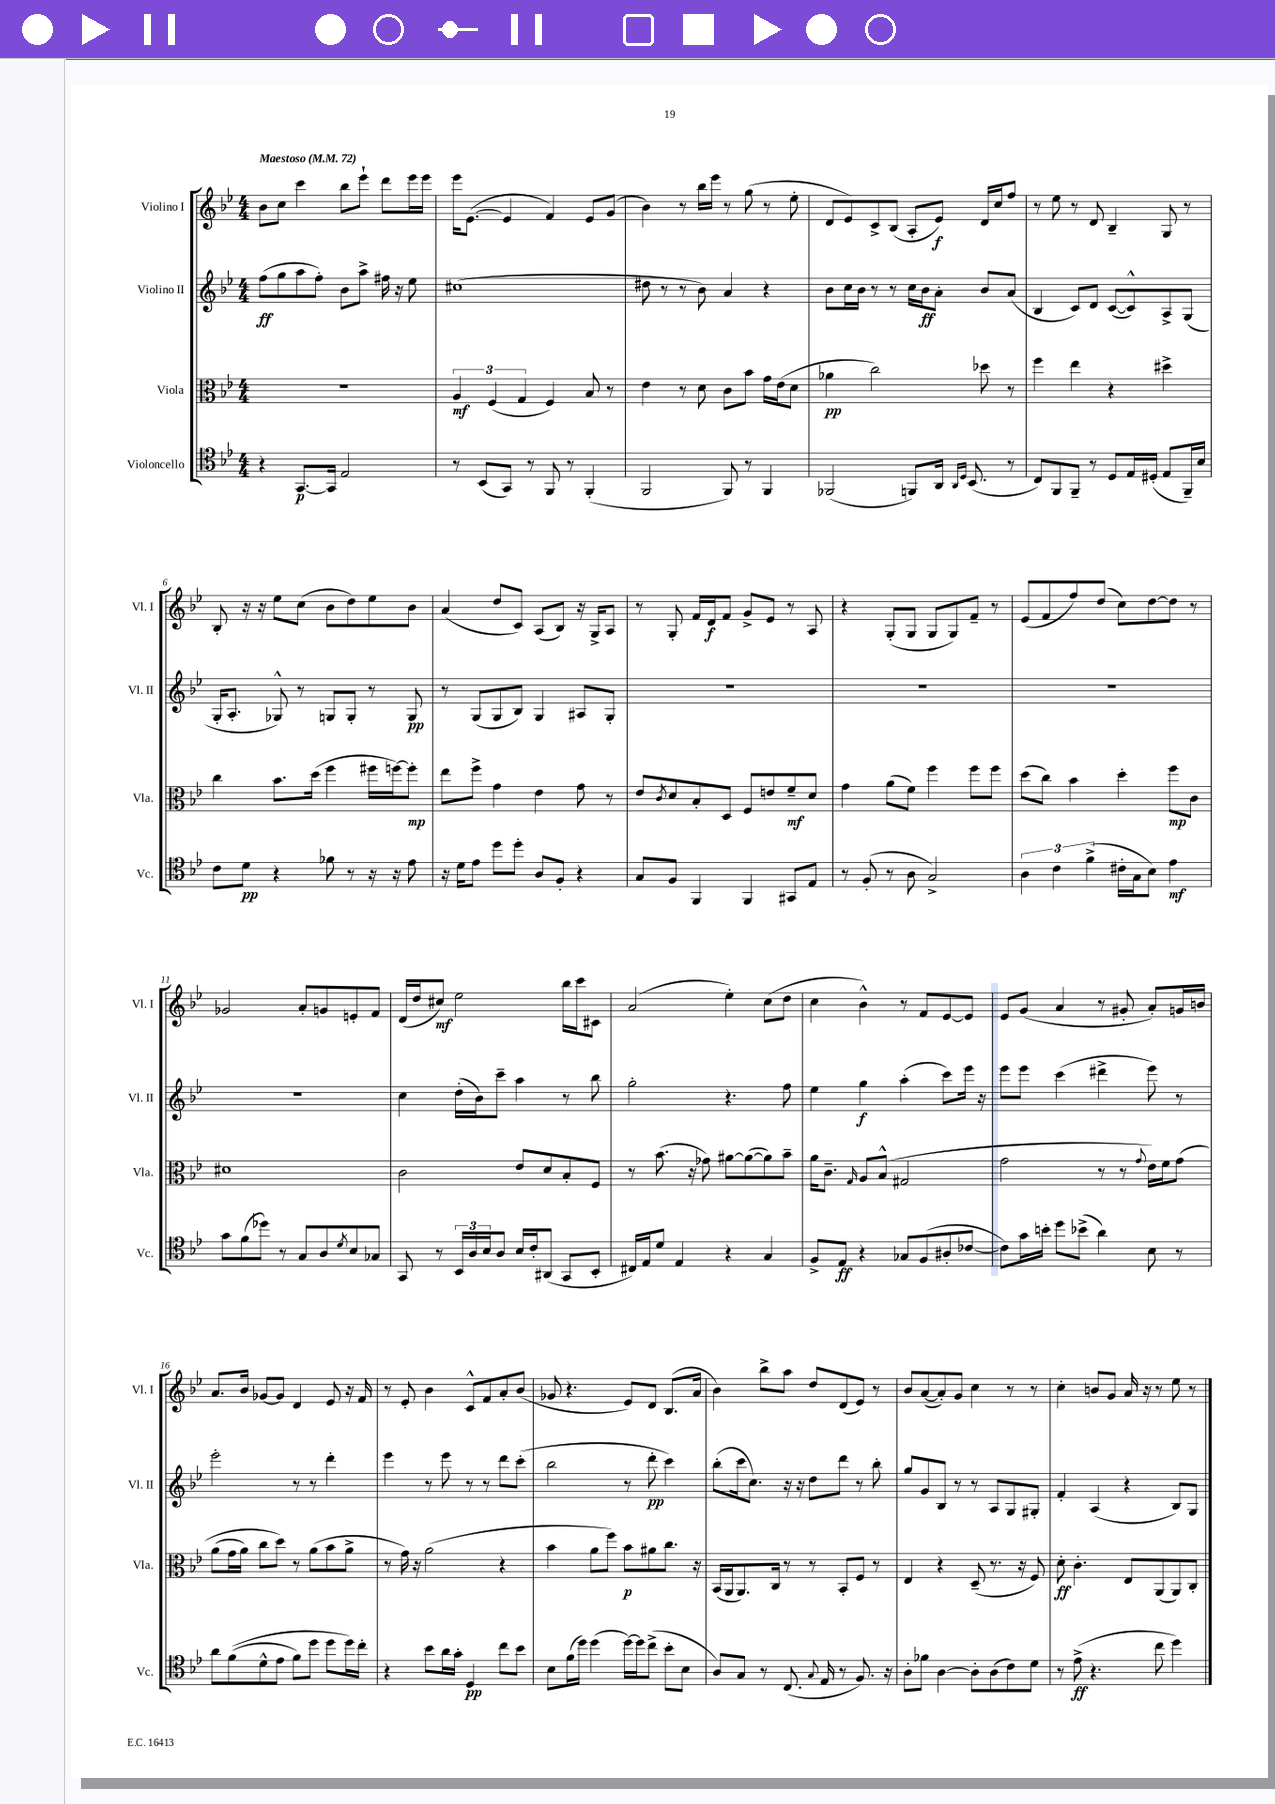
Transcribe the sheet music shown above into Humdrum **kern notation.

**kern	**dynam	**kern	**dynam	**kern	**dynam	**kern	**dynam
*part4	*part4	*part3	*part3	*part2	*part2	*part1	*part1
*staff4	*staff4	*staff3	*staff3	*staff2	*staff2	*staff1	*staff1
*I"Violoncello	*	*I"Viola	*	*I"Violino II	*	*I"Violino I	*
*I'Vc.	*	*I'Vla.	*	*I'Vl. II	*	*I'Vl. I	*
*clefC4	*	*clefC3	*	*clefG2	*	*clefG2	*
*k[b-e-]	*	*k[b-e-]	*	*k[b-e-]	*	*k[b-e-]	*
*M4/4	*	*M4/4	*	*M4/4	*	*M4/4	*
*MM72	*	*MM72	*	*MM72	*	*MM72	*
=1	=1	=1	=1	=1	=1	=1	=1
!	!	!	!	!	!	!LO:TX:a:B:t=Maestoso	!
4r	.	1r	.	(8ff\L	ff	8b-\L	.
.	.	.	.	8gg\	.	8cc\J	.
[8.GG/L	p	.	.	8aa\	.	4ccc\	.
.	.	.	.	8ff'\J)	.	.	.
16GG/Jk]	.	.	.	.	.	.	.
2E-/	.	.	.	8b-\L	.	8bb-\L	.
.	.	.	.	8aa^\J	.	8eee-`\J	.
.	.	.	.	16ff#X\	.	8ddd\L	.
.	.	.	.	16r	.	.	.
.	.	.	.	8ee-\	.	16eee-\L	.
.	.	.	.	.	.	16eee-\JJ	.
=2	=2	=2	=2	=2	=2	=2	=2
8r	.	6A/	mf	(1cc#X	.	16eee-\KL	.
.	.	.	.	.	.	([8.e-\J	.
(8BB-/L	.	.	.	.	.	.	.
.	.	(6F/	.	.	.	.	.
8GG/J)	.	.	.	.	.	4e-/]	.
.	.	6G/	.	.	.	.	.
8r	.	.	.	.	.	.	.
8FF/	.	4F/)	.	.	.	4f/)	.
8r	.	.	.	.	.	.	.
(4FF'/	.	8B-/	.	.	.	8e-/L	.
.	.	8r	.	.	.	(8g/J	.
=3	=3	=3	=3	=3	=3	=3	=3
2FF/	.	4e-\	.	8dd#X\	.	4b-\)	.
.	.	.	.	8r	.	.	.
.	.	8r	.	8r	.	8r	.
.	.	8d\	.	8b-\)	.	16bb-\LL	.
.	.	.	.	.	.	16eee-\JJ	.
8FF/)	.	8c\L	.	4a/	.	8r	.
8r	.	8b-\J	.	.	.	(8gg\	.
4FF/	.	16g\LL	.	4r	.	8r	.
.	.	(16e-\J	.	.	.	.	.
.	.	8d\J	.	.	.	8ee-'\	.
=4	=4	=4	=4	=4	=4	=4	=4
(2FF-X/	.	4a-X\	pp	8b-\L	.	8d/L	.
.	.	.	.	16cc\L	.	8e-/)	.
.	.	.	.	16b-\JJ	.	.	.
.	.	2cc\)	.	8r	.	8c^/	.
.	.	.	.	8r	.	(8B-/J	.
8FFn/L)	.	.	.	16cc\LL	.	8A'/L	.
.	.	.	.	16b-\J	ff	.	.
16AA/Jk	.	.	.	8a'\J	.	8e-/J)	f
16qqAA/LL	.	.	.	.	.	.	.
16qqD/JJ	.	.	.	.	.	.	.
(8.BB-/	.	.	.	.	.	.	.
.	.	8dd-X\	.	8b-/L	.	16d/LL	.
.	.	.	.	.	.	16cc/J	.
8r	.	8r	.	(8a/J	.	8ff/J	.
=5	=5	=5	=5	=5	=5	=5	=5
8C/L)	.	4ff\	.	4B-/	.	8r	.
8FF/	.	.	.	.	.	8ee-\	.
8FF~/J	.	4ee-\	.	8c/L)	.	8r	.
8r	.	.	.	8d/J	.	8d/	.
8D/L	.	4r	.	([8c/L	.	4B-~/	.
16E-/L	.	.	.	8c^^/])	.	.	.
(16D#X'/JJ	.	.	.	.	.	.	.
8E-/L	.	4dd#X^\	.	8A^/	.	8G/	.
16FF~/L)	.	.	.	(8G/J	.	8r	.
16B-/JJ	.	.	.	.	.	.	.
!!LO:LB:g=z
=6	=6	=6	=6	=6	=6	=6	=6
8c\L	.	4cc\	.	16G'/KL	.	8B-'/	.
.	.	.	.	8.A'/J	.	.	.
8d\J	pp	.	.	.	.	16r	.
.	.	.	.	.	.	16r	.
4r	.	8.b-\L	.	8G-X^^/)	.	8ee-\L	.
.	.	.	.	8r	.	(8cc\J	.
.	.	(16dd\Jk	.	.	.	.	.
8f-X\	.	4ff\	.	8Gn/L	.	8b-\L	.
8r	.	.	.	8G'/J	.	8dd\)	.
16r	.	16ff#X\LL	.	8r	.	8ee-\	.
16r	.	[16ffn\J)	.	.	.	.	.
8e-\	.	8ff'\J]	mp	8G/	pp	8b-\J	.
=7	=7	=7	=7	=7	=7	=7	=7
16r	.	8ee-\L	.	8r	.	(4a/	.
16d\KL	.	.	.	.	.	.	.
8e-\J	.	8ff^\J	.	(8G/L	.	.	.
8dd\L	.	4g\	.	8G/	.	8dd/L	.
8dd'\J	.	.	.	8B-/J)	.	8c/J)	.
8A/L	.	4e-\	.	4G/	.	(8A/L	.
8F'/J	.	.	.	.	.	8B-/J)	.
4r	.	8g\	.	8A#X/L	.	16r	.
.	.	.	.	.	.	16G^/KL	.
.	.	8r	.	8G'/J	.	8A/J	.
=8	=8	=8	=8	=8	=8	=8	=8
8G/L	.	8e-/L	.	1r	.	8r	.
.	.	8qc/	.	.	.	.	.
8F/J	.	8d/	.	.	.	8G'/	.
4FF/	.	8B-'/	.	.	.	16f/LL	.
.	.	.	.	.	.	16d/J	f
.	.	8D/J	.	.	.	8f/J	.
4FF/	.	8F/L	.	.	.	8g^/L	.
.	.	8en/	.	.	.	8e-/J	.
8GG#X/L	.	8f~/	mf	.	.	8r	.
8E-/J	.	8d/J	.	.	.	8A/	.
=9	=9	=9	=9	=9	=9	=9	=9
8r	.	4g\	.	1r	.	4r	.
(8F'/	.	.	.	.	.	.	.
8r	.	(8a\L	.	.	.	(8G'/L	.
8A\	.	8f\J)	.	.	.	8G/J	.
2G^/)	.	4ff\	.	.	.	8G/L	.
.	.	.	.	.	.	8G/)	.
.	.	8ff\L	.	.	.	8f~/J	.
.	.	8ff\J	.	.	.	8r	.
=10	=10	=10	=10	=10	=10	=10	=10
6A\	.	(8dd\L	.	1r	.	(8e-/L	.
.	.	8cc\J)	.	.	.	8f/	.
6c\	.	.	.	.	.	.	.
.	.	4b-\	.	.	.	8ff/)	.
(6f^\	.	.	.	.	.	.	.
.	.	.	.	.	.	(8dd/J	.
16c#X'\LL	.	4dd'\	.	.	.	8cc\L)	.
16G\J	.	.	.	.	.	.	.
8B-\J)	.	.	.	.	.	[8dd\	.
4e-\	mf	8ff\L	mp	.	.	8dd\J]	.
.	.	8c\J	.	.	.	8r	.
!!LO:LB:g=z
=11	=11	=11	=11	=11	=11	=11	=11
8g\L	.	1d#X	.	1r	.	2g-X/	.
(8f\	.	.	.	.	.	.	.
8dd-X\J)	.	.	.	.	.	.	.
8r	.	.	.	.	.	.	.
8G/L	.	.	.	.	.	8a'/L	.
8A/	.	.	.	.	.	8gn/	.
8qd/	.	.	.	.	.	.	.
8B-/	.	.	.	.	.	8en'/	.
8G-X/J	.	.	.	.	.	8f/J	.
=12	=12	=12	=12	=12	=12	=12	=12
8GG/	.	2c\	.	4cc\	.	(16d/LL	.
.	.	.	.	.	.	16dd/J	.
8r	.	.	.	.	.	8cc#X/J)	mf
24BB-/LL	.	.	.	(16dd'\LL	.	2ee-\	.
24A/	.	.	.	.	.	.	.
.	.	.	.	16b-\J)	.	.	.
24B-/J	.	.	.	.	.	.	.
8A/J	.	.	.	8ccc~\J	.	.	.
16B-/LL	.	8e-/L	.	4aa\	.	.	.
16c'/J	.	.	.	.	.	.	.
(8AA#X/J	.	8d/	.	.	.	.	.
8GG/L	.	8B-'/	.	8r	.	16bb-\LL	.
.	.	.	.	.	.	16ccc\J	.
8BB-'/J	.	8F/J	.	8bb-\	.	8c#X\J	.
=13	=13	=13	=13	=13	=13	=13	=13
16C#X/LL)	.	8r	.	2gg'\	.	(2a/	.
16E-/J	.	.	.	.	.	.	.
8d/J	.	(8.b-\	.	.	.	.	.
4E-/	.	.	.	.	.	.	.
.	.	16r	.	.	.	.	.
.	.	8g-X\)	.	.	.	.	.
4r	.	[8a#X\L	.	4.r	.	4ee-'\)	.
.	.	(8a#\_	.	.	.	.	.
4G/	.	8a#\])	.	.	.	(8cc\L	.
.	.	8b-~\J	.	8ff\	.	8dd\J	.
=14	=14	=14	=14	=14	=14	=14	=14
8F^/L	.	16a\KL	.	4ee-\	.	4cc\	.
.	.	8.c~\J	.	.	.	.	.
8E-/J	ff	.	.	.	.	.	.
.	.	16qqG/	.	.	.	.	.
4r	.	8A/L	.	4gg\	f	4b-^^\)	.
.	.	(8B-^^/J	.	.	.	.	.
8G-X/L	.	2G#X/	.	(4aa'\	.	8r	.
(8F/	.	.	.	.	.	8f/L	.
8A#X'/	.	.	.	8ccc\L)	.	[8e-/	.
[8c-X/J	.	.	.	16eee-\Jk	.	8e-/J]	.
.	.	.	.	16r	.	.	.
=15	=15	=15	=15	=15	=15	=15	=15
8c-\L])	.	2g\	.	8eee-\L	.	8e-/L	.
16g\L	.	.	.	8eee-\J	.	(8g/J	.
16bn'\JJ	.	.	.	.	.	.	.
8dd\L	.	.	.	(4ccc\	.	4a/	.
(8b-X^\J	.	.	.	.	.	.	.
4a\)	.	8r	.	4ddd#X^\	.	8r	.
.	.	8r	.	.	.	8g#X'/	.
.	.	8qqg/	.	.	.	.	.
8B-\	.	16e-\LL)	.	8eee-\)	.	8a'/L)	.
.	.	16f\J	.	.	.	.	.
8r	.	(8g\J	.	8r	.	16gn/L	.
.	.	.	.	.	.	16bn/JJ	.
!!LO:LB:g=z
=16	=16	=16	=16	=16	=16	=16	=16
8a\L	.	(8a\L	.	2eee-'\	.	8.a/L	.
((8f\	.	16g\L	.	.	.	.	.
.	.	16a\JJ)	.	.	.	16b-/Jk	.
8d^^\	.	8cc\L	.	.	.	[8g-X/L	.
8e-\J	.	8dd\J)	.	.	.	8g-/J]	.
8f\L)	.	8r	.	8r	.	4d/	.
8dd\J	.	(8a\L	.	8r	.	.	.
8dd\L	.	8b-\	.	4ddd'\	.	8e-/	.
16dd\L)	.	8a^\J	.	.	.	16r	.
16cc'\JJ	.	.	.	.	.	16f/	.
=17	=17	=17	=17	=17	=17	=17	=17
4r	.	8r	.	4eee-\	.	8r	.
.	.	16g\)	.	.	.	8e-'/	.
.	.	16r	.	.	.	.	.
8b-\L	.	(2a\	.	8r	.	4b-\	.
16a\L	.	.	.	8eee-\	.	.	.
16g'\JJ	.	.	.	.	.	.	.
4D/	pp	.	.	8r	.	8c^^/L	.
.	.	.	.	8r	.	8f/	.
8cc\L	.	4r	.	8ddd\L	.	8a'/	.
8b-\J	.	.	.	(8ccc'\J	.	(8b-/J	.
=18	=18	=18	=18	=18	=18	=18	=18
8B-\L	.	4b-\	.	2bb-\	.	8g-X/	.
(16f\L	.	.	.	.	.	4.r	.
16dd\JJ)	.	.	.	.	.	.	.
(4dd\	.	8a\L	.	.	.	.	.
.	.	8ff\J)	.	.	.	.	.
[16dd\LL)	.	8b-\L	p	8r	.	8e-/L)	.
16dd\J]	.	.	.	.	.	.	.
(8cc^\J	.	8a#X\	.	8ddd'\	pp	8d/J	.
8b-'\L	.	8.cc\J	.	4ccc\)	.	(8.B-/L	.
8B-\J	.	.	.	.	.	.	.
.	.	16r	.	.	.	16a/Jk	.
=19	=19	=19	=19	=19	=19	=19	=19
8A/L)	.	(16BB-/LL	.	(8bb-'\L	.	4b-\)	.
.	.	16AA/J	.	.	.	.	.
8G/J	.	8.AA/)	.	16ccc\k	.	.	.
.	.	.	.	8.cc\J)	.	.	.
8r	.	.	.	.	.	8bb-^\L	.
.	.	16C/Jk	.	.	.	.	.
(8.C/	.	8r	.	16r	.	8aa\J	.
.	.	.	.	16r	.	.	.
.	.	8r	.	8dd\L	.	8dd/L	.
8qqG/	.	.	.	.	.	.	.
16E-/	.	.	.	.	.	.	.
8r	.	8BB-'/L	.	8ddd\J	.	(8d/	.
8.F/)	.	8F/J	.	8r	.	8e-/J)	.
.	.	8r	.	8bb-'\	.	8r	.
16r	.	.	.	.	.	.	.
=20	=20	=20	=20	=20	=20	=20	=20
8A'\L	.	4E-/	.	8gg/L	.	8b-/L	.
8f-X\J	.	.	.	8g/	.	([8a/	.
[4A\	.	4r	.	8B-/J	.	8a'/])	.
.	.	.	.	8r	.	8g/J	.
8A'\L]	.	(8D~/	.	8r	.	4cc\	.
(8A\	.	8.r	.	8A/L	.	.	.
8c\)	.	.	.	8G/	.	8r	.
.	.	16r	.	.	.	.	.
8d\J	.	8F/)	.	8G#X'/J	.	8r	.
=21	=21	=21	=21	=21	=21	=21	=21
8r	.	8d'\	ff	4f'/	.	4cc'\	.
(8e-^\	ff	4.c'\	.	.	.	.	.
4.r	.	.	.	(4A/	.	8bn/L	.
.	.	.	.	.	.	8g/J	.
.	.	8E-/L	.	4r	.	16a/	.
.	.	.	.	.	.	16r	.
8cc\	.	(8AA/	.	.	.	8r	.
4dd\)	.	8AA/)	.	8B-/L)	.	8ee-\	.
.	.	8C'/J	.	8G/J	.	8r	.
==	==	==	==	==	==	==	==
*-	*-	*-	*-	*-	*-	*-	*-
